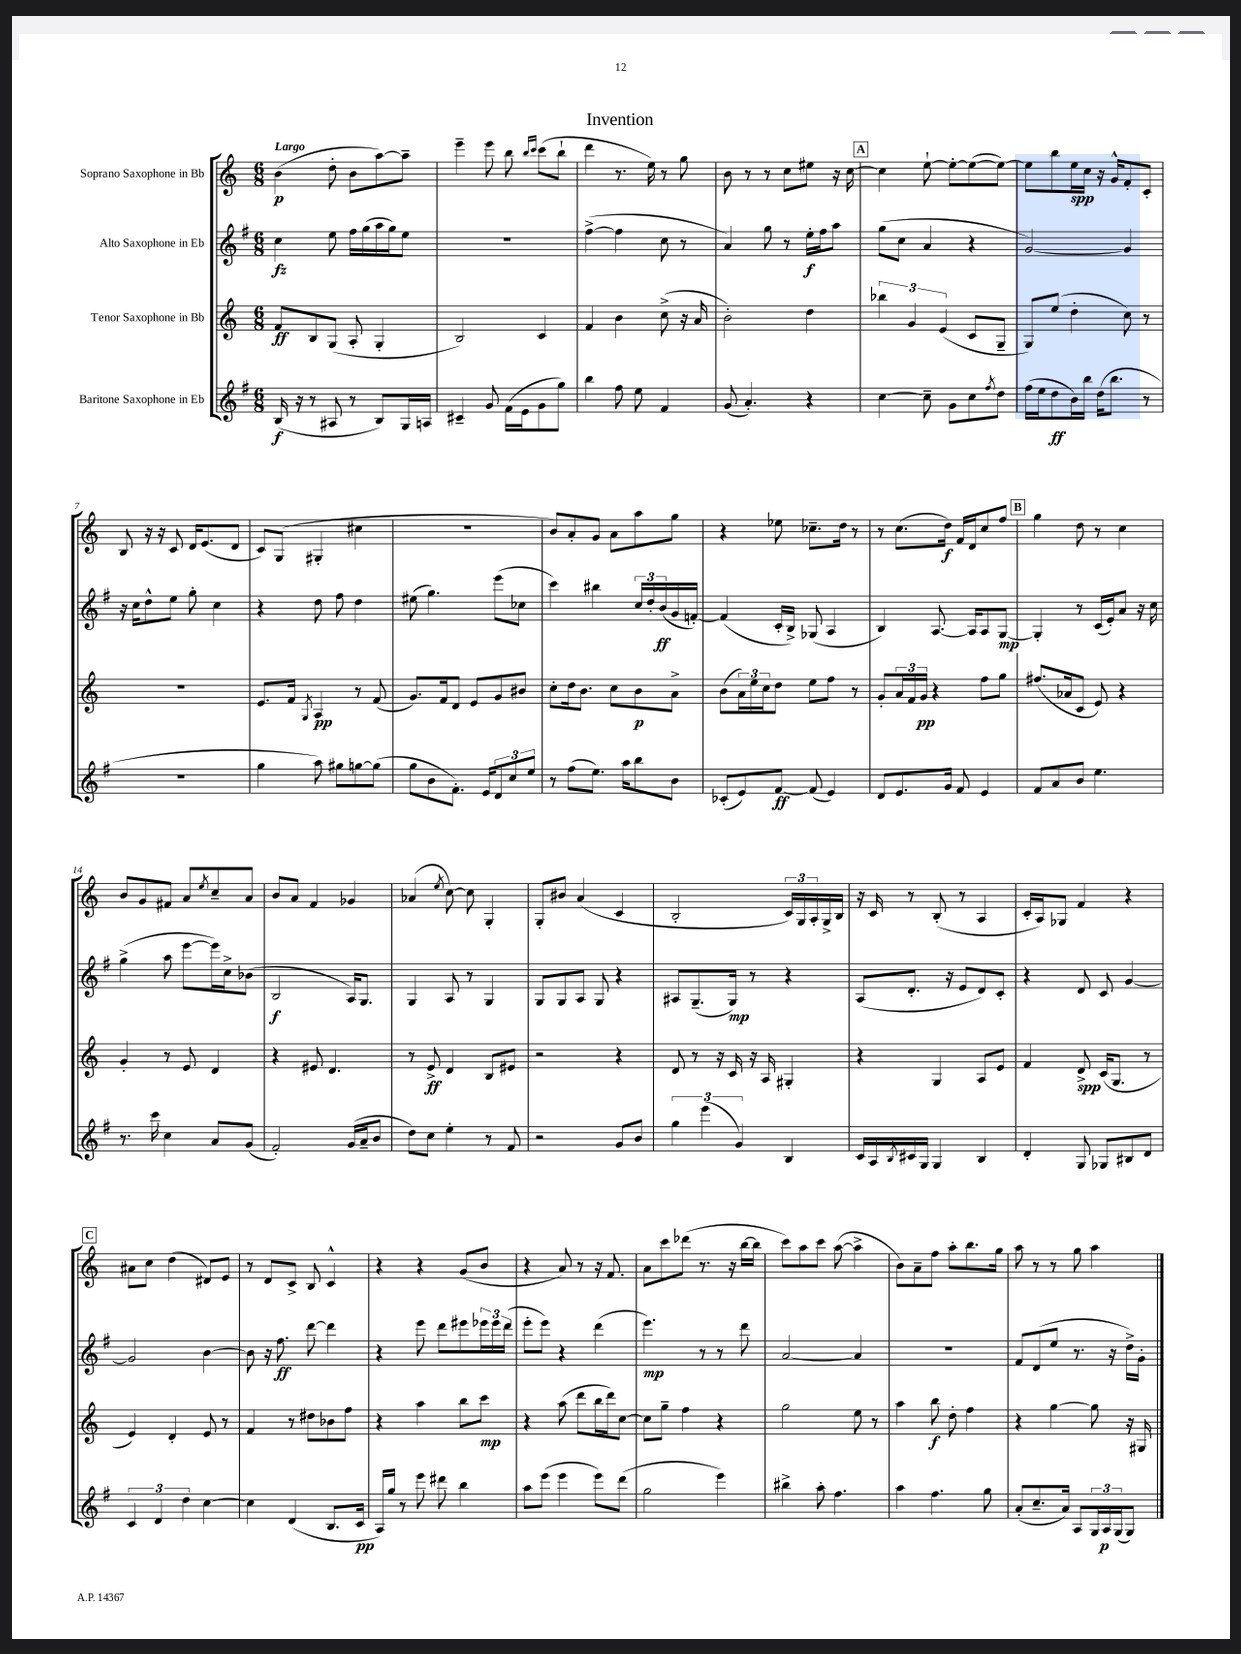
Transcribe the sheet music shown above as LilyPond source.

\header { title = "Invention" }
<<
\new StaffGroup <<
\new Staff = "s0" \with { instrumentName = "Soprano Saxophone in Bb" } {
    \clef treble \key c \major \numericTimeSignature \time 6/8 \tempo "Largo"
    b'4\p( d''8-. b'8 a''8~) a''8-- |
    e'''4-- e'''8 b''8 \grace { b''16 c'''16 } c'''8( b''8-! |
    d'''4 r8. e''16) r8 g''8 |
    b'8 r8 r8 c''8 eis''8 r16 c''16~ |
    \mark \markup { \box "A" } c''4 e''8~-! e''8~-. e''8~( e''8~) |
    e''8 b''8 e''16\spp c''16 r16 g'16-^ f'8-. c'8-. |
    b8 r16 r16 c'8 d'16 e'8.( d'8 |
    c'8) g8( gis4-. cis''4 |
    R2. |
    b'8) a'8-. g'8 a'8 a''8 g''8 |
    r4 ees''8 ces''8.-- d''16 r8 |
    r8 c''8.( d''16\f) f'16 d'16 c''8 f''8 |
    \mark \markup { \box "B" } g''4 d''8 r8 c''4 |
    b'8 g'8 fis'8 a'8 \acciaccatura { e''8 } c''8-- a'8 |
    b'8 a'8 f'4 ges'4 |
    aes'4( \acciaccatura { e''8 } c''8~) c''8 g4-. |
    g8-. bis'8 a'4( c'4 |
    b2-. \tuplet 3/2 { c'16) g16 a16-. } g16-> b16 |
    r16 c'16 r8 b8-.( r8 a4 |
    c'16-. a16) ges8 f'4 r4 |
    \mark \markup { \box "C" } ais'8 c''8 d''4( dis'8) e'8 |
    r8 d'8 c'8-> b8 c'4-^ |
    r4 r4 g'8( b'8 |
    r4 a'8) r8 r16 f'8. |
    a'8 c'''8 des'''8( r8. r16 b''16~ b''16 |
    c'''8) a''8 c'''8 a''8~( a''4-> |
    b'8) a'8-- f''8 a''8-. b''8. g''16 |
    a''8 r8 r8 g''8 a''4 \bar "|." |
}
\new Staff = "s1" \with { instrumentName = "Alto Saxophone in Eb" } {
    \clef treble \key g \major \numericTimeSignature \time 6/8
    c''4\fz e''8 fis''16 g''16( a''16 g''16) e''8 |
    R2. |
    fis''4~->( fis''4 c''8 r8 |
    a'4) g''8 r8 e''16-.\f fis''16 a''8 |
    \mark \markup { \box "A" } g''8( c''8 a'4 r4 |
    g'2~) g'4 |
    r16 c''16 d''8-^ e''8 g''8-. c''4 |
    r4 d''8 fis''8 d''4 |
    eis''8( g''4.) e'''8( ces''8 |
    c'''4) bis''4 \tuplet 3/2 { c''16 d''16-. b'16\ff( } g'16 f'16~-.) |
    f'4( c'16-. b16->) ges8( a4 |
    b4) a8.~ a16 a8 g8~\mp |
    \mark \markup { \box "B" } g4-. r8 c'16( e'16-.) a'8 r16 c''16 |
    g''4->( a''8 e'''8~ e'''16) c''16-> bes'8( |
    b2\f a16) g8. |
    g4 a8 r8 g4 |
    g8 g8 a8 g8 r4 |
    ais8 g8.--( g16\mp) r8 r4 |
    a8( d'8.-. r16 e'8 d'8) c'8-. |
    r4 d'8 c'8 g'4~ |
    \mark \markup { \box "C" } g'2 b'4~ |
    b'8 r16 fis''8.\ff d'''8~ d'''4 |
    r4 e'''8 d'''8 eis'''8 \tuplet 3/2 { ees'''16 ees'''16 d'''16( } |
    e'''8-. e'''8) r4 d'''4( |
    e'''4.\mp) r8 r8 d'''8 |
    a'2~ a'4 |
    R2. |
    fis'8 d'8( e''8 r8. r16 d''16->) g'16-. \bar "|." |
}
\new Staff = "s2" \with { instrumentName = "Tenor Saxophone in Bb" } {
    \clef treble \key c \major \numericTimeSignature \time 6/8
    f'8\ff b8 g8( a8-. g4-. |
    b2) c'4 |
    f'4 b'4 c''8->( r16 a'16 |
    b'2-.) d''4 |
    \mark \markup { \box "A" } \tuplet 3/2 { bes''4 g'4 e'4( } c'8 g8-- |
    g8) e''8( d''4-. c''8) r8 |
    R2. |
    e'8. f'16 \acciaccatura { g8 } a4\pp r8 f'8( |
    g'8.) f'16 d'8 e'8 g'8 bis'8 |
    c''8-. d''16 b'8. c''8 b'8\p a'8-> |
    b'8( \tuplet 3/2 { a'16) e''16 c''16 } d''8 e''8 f''8 r8 |
    g'8-. \tuplet 3/2 { a'16 f'16 g'16\pp } r4 f''8 g''8 |
    \mark \markup { \box "B" } fis''8.( aes'16 c'8 e'8) r4 |
    g'4-. r8 e'8 d'4 |
    r4 eis'8 d'4. |
    r8 e'8->\ff d'4 b8 eis'8 |
    r2 r4 |
    d'8 r8 r16 c'16 r16 a16 gis4-. |
    r4 g4 a8 e'8 |
    f'4 d'8->\spp c'16( g8. r8 |
    \mark \markup { \box "C" } e'4) d'4-. e'8 r8 |
    f'4 r8 dis''8 bes'8 f''8 |
    r4 a''4 b''8 c'''8\mp |
    r4 a''8( d'''8 b''16 d'''16) c''8~ |
    c''8 g''8-- f''4 r4 |
    g''2 e''8 r8 |
    a''4 b''8\f d''8-. f''4 |
    r4 g''4~ g''8 r16 gis16 \bar "|." |
}
\new Staff = "s3" \with { instrumentName = "Baritone Saxophone in Eb" } {
    \clef treble \key g \major \numericTimeSignature \time 6/8
    b16\f( r16 r8 ais8 r8 b8) g16 a16 |
    cis'4-- g'8 fis'16( e'16 g'8 g''8) |
    b''4 fis''8 e''8 fis'4 |
    g'8( a'4.-.) r4 |
    \mark \markup { \box "A" } c''4~ c''8-- g'8 c''8 \acciaccatura { fis''8 } d''8 |
    fis''16( e''16 d''8\ff b'16) b''16 d''16( b''8. r8 |
    R2. |
    g''4 a''8) gis''8 g''8~ g''8( |
    g''8 b'8 fis'8.-.) e'16 \tuplet 3/2 { d'8 c''8 e''8 } |
    r8 fis''8( e''8.) a''16 b''8 b'8 |
    ces'8-.( e'8) fis'8~\ff fis'8( e'4) |
    d'8 e'8. g'16 fis'8 e'4 |
    \mark \markup { \box "B" } fis'8 a'8 b'8 e''4. |
    r8. c'''16 c''4 a'8 g'8( |
    fis'2-.) g'16( a'16-- b'8 |
    d''8) c''8 e''4-. r8 fis'8 |
    r2 g'8 b'8 |
    \tuplet 3/2 { g''4 e'''4( g'4) } b4 |
    c'16 a16 \acciaccatura { b8 } cis'16 g16 g4 b4 |
    d'4-. g8 ges8 bis8 d'8 |
    \mark \markup { \box "C" } \tuplet 3/2 { c'4 d'4 d''4 } c''4~ |
    c''4 d'4( b8. c'16\pp |
    a16) g''16 r8 e'''8 dis'''8 b''4 |
    a''8 e'''8( e'''4 e'''8) d'''8( |
    g''2 e'''4) |
    bis''4-> a''8-. fis''4. |
    a''4 fis''4. g''8 |
    a'8-.( c''8.-- a'16) a8 \tuplet 3/2 { g16 a16\p g16( } g8) \bar "|." |
}
>>
>>
